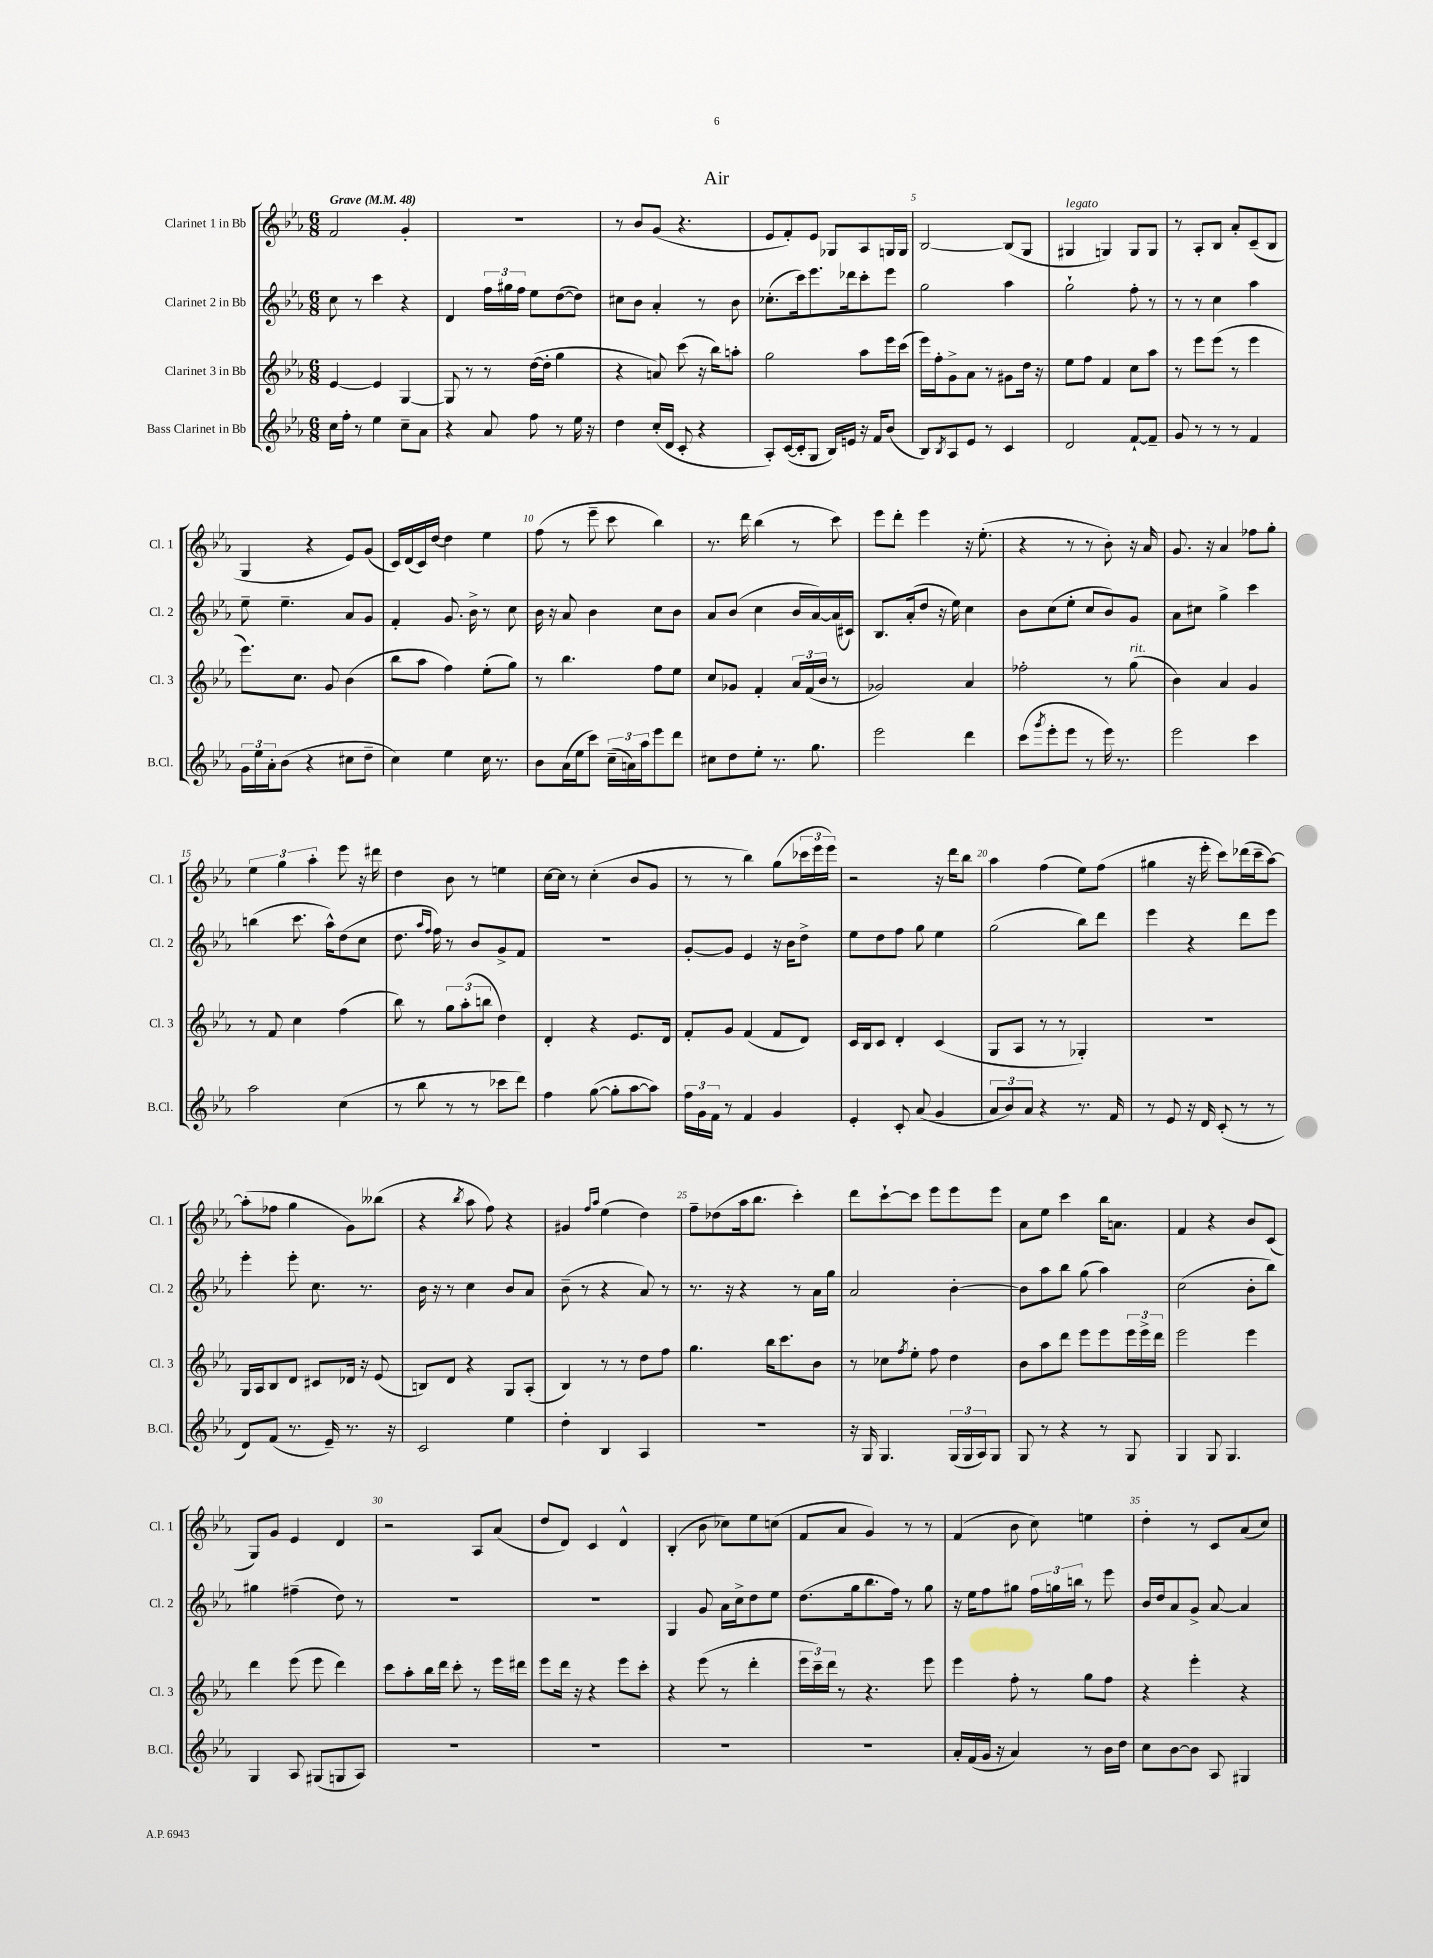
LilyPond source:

\header { title = "Air" }
<<
\new StaffGroup <<
\new Staff = "s0" \with { instrumentName = "Clarinet 1 in Bb" shortInstrumentName = "Cl. 1" } {
    \clef treble \key ees \major \numericTimeSignature \time 6/8 \tempo "Grave" 4 = 48
    f'2 g'4-. |
    R2. |
    r8 bes'8 g'8( r4. |
    ees'8 f'8-.) ees'8 ges8 aes8 g16 g16 |
    bes2~ bes8( g8 |
    gis4^\markup { \italic "legato" } g4) g8 g8 |
    r8 aes8-. bes8 aes'8-. c'8--( bes8 |
    g4 r4 ees'8) g'8( |
    c'16) d'16( c'16) d''16~ d''4 ees''4 |
    f''8( r8 ees'''8-- c'''8 bes''4) |
    r8. d'''16 bes''4( r8 c'''8) |
    ees'''8 d'''8-. ees'''4 r16 ees''8.-.( |
    r4 r8 r8 bes'8-.) r16 aes'16 |
    g'8. r16 aes'4 fes''8 g''8-. |
    \tuplet 3/2 { ees''4 g''4 aes''4-. } ees'''8 r16 dis'''16 |
    d''4 bes'8 r8 e''4 |
    c''16~ c''16 r8 c''4-.( bes'8 g'8 |
    r8 r8 bes''4) g''8( \tuplet 3/2 { ces'''16 ees'''16 ees'''16) } |
    r2 r16 d'''16 bes''8 |
    aes''4 f''4( ees''8) f''8( |
    gis''4 r16 ees'''16-. c'''8) des'''16( c'''16-- aes''8~) |
    aes''8-.( fes''8 g''4 g'8) beses''8( |
    r4 \acciaccatura { bes''8 } aes''8 f''8) r4 |
    gis'4 \grace { f''16 aes''16 } ees''4( d''4) |
    f''8-- des''8( aes''16 bes''8. c'''4-.) |
    d'''8 c'''8~-! c'''8 ees'''8 ees'''8 ees'''8 |
    aes'8 ees''8 c'''4 bes''16 a'8. |
    f'4 r4 bes'8 c'8( |
    g8) g'8 ees'4 d'4 |
    r2 aes8 aes'8( |
    d''8 d'8) c'4 d'4-^ |
    bes4-.( bes'8 ces''8) ees''8 c''8( |
    f'8 aes'8 g'4) r8 r8 |
    f'4( bes'8 c''8) e''4 |
    d''4-. r8 c'8 aes'8( c''8) \bar "|." |
}
\new Staff = "s1" \with { instrumentName = "Clarinet 2 in Bb" shortInstrumentName = "Cl. 2" } {
    \clef treble \key ees \major \numericTimeSignature \time 6/8
    c''8 r8 c'''4 r4 |
    d'4 \tuplet 3/2 { f''16 gis''16 f''16 } ees''8 d''8~( d''8) |
    cis''8 bes'8 aes'4-. r8 bes'8 |
    ces''8.-.( c'''16) ees'''8. des'''16 c'''8-. ees'''8 |
    g''2 aes''4 |
    g''2-! f''8-. r8 |
    r8 r8 c''4 aes''4 |
    ees''8-- ees''4.-- aes'8 g'8 |
    f'4-. g'8. bes'16-> r8 c''8 |
    bes'16 r16 aes'8 bes'4 c''8 bes'8 |
    aes'8 bes'8( c''4 bes'16 aes'16~) aes'16( cis'16) |
    bes8. aes'16-.( d''8 r16 ees''16) c''4 |
    bes'8 c''8( ees''8-. c''8 bes'8) g'8 |
    aes'8 cis''8 g''4-> c'''4 |
    b''4( c'''8. aes''16-^) d''8( c''8 |
    d''8. \grace { aes''16 f''16 } f''16) r8 bes'8 g'8-> f'8 |
    R2. |
    g'8~-. g'8 ees'4 r16 bes'16 d''8-> |
    ees''8 d''8 f''8 g''8 ees''4 |
    g''2( bes''8) d'''8 |
    ees'''4 r4 d'''8 ees'''8 |
    ees'''4-. ees'''8-. c''8. r8. |
    bes'16 r16 r8 c''4 bes'8 aes'8 |
    bes'8--( r8 r4 aes'8) r8 |
    r8. r16 r4 r8 aes'16 g''16 |
    aes'2 bes'4~-. |
    bes'8 aes''8 bes''8 g''8( aes''4) |
    c''2( bes'8-. bes''8) |
    gis''4 fis''4--( d''8) r8 |
    R2. |
    R2. |
    g4 g'8 aes'16 c''16-> d''8 ees''8 |
    d''8.( g''16 bes''8. f''16) r8 g''8 |
    r16 ees''16 f''8 gis''8 \tuplet 3/2 { f''16 g''16 b''16 } r8 ees'''8 |
    bes'16 d''16 aes'8 g'8-> aes'8~ aes'4 \bar "|." |
}
\new Staff = "s2" \with { instrumentName = "Clarinet 3 in Bb" shortInstrumentName = "Cl. 3" } {
    \clef treble \key ees \major \numericTimeSignature \time 6/8
    ees'4~ ees'4 g4~ |
    g8 r8 r8 d''16~( d''16-. g''4 |
    r4 a'8) c'''8( r16 bes''16) a''8-. |
    g''2 aes''8 ees'''16 c'''16( |
    ees'''16) f''16-. g'8-> aes'8 r8 gis'8 d''16 r16 |
    ees''8 f''8 f'4 c''8 aes''8 |
    r8 ees'''8 ees'''8( r8 ees'''4 |
    ees'''8.) c''8. g'8 bes'4( |
    bes''8 aes''8 f''4) ees''8-.( g''8) |
    r8 bes''4. f''8 ees''8 |
    c''8 ges'8 f'4-. \tuplet 3/2 { aes'16 f'16( bes'16 } r8 |
    ges'2) aes'4 |
    fes''2-. r8 g''8^\markup { \italic "rit." }( |
    bes'4) aes'4 g'4 |
    r8 f'8 c''4 f''4( |
    bes''8) r8 \tuplet 3/2 { g''8 aes''8-.( b''8 } d''4) |
    d'4-. r4 ees'8. d'16 |
    f'8-. g'8 f'4( f'8 d'8) |
    c'16 bes16 c'8 d'4-. c'4( |
    g8 aes8 r8 r8 ges4-.) |
    R2. |
    g16 aes16 bes8 d'8 cis'8 des'16 r16 ees'8( |
    b8) d'8 r4 g8 aes8-.( |
    bes4) r8 r8 d''8 f''8 |
    g''4. bes''16 c'''8. bes'8 |
    r8 ces''8 \acciaccatura { f''8 } ees''8-. f''8 d''4 |
    bes'8 aes''8 d'''8 ees'''8 ees'''8 \tuplet 3/2 { ees'''16 ees'''16-> d'''16 } |
    ees'''2 ees'''4 |
    d'''4 ees'''8( ees'''8 d'''4) |
    c'''8 aes''8-. bes''16 d'''16 c'''8-. r8 ees'''16 dis'''16 |
    ees'''8 d'''16 r16 r4 ees'''8 c'''8-. |
    r4 ees'''8( r8 d'''4-. |
    \tuplet 3/2 { ees'''16 c'''16--) d'''16 } r8 r4. ees'''8 |
    ees'''4 f''8-. r8 g''8 f''8 |
    r4 ees'''4-. r4 \bar "|." |
}
\new Staff = "s3" \with { instrumentName = "Bass Clarinet in Bb" shortInstrumentName = "B.Cl." } {
    \clef treble \key ees \major \numericTimeSignature \time 6/8
    c''16 f''16-. r8 ees''4 c''8-- aes'8 |
    r4 aes'8 f''8 r8 ees''16 r16 |
    d''4 c''16-.( d'16 c'8-. r4 |
    aes8-.) c'16~( c'16-. g8 bes16) e'16 r16 f'16 bes'8( |
    bes8) \acciaccatura { bes8 } aes8 ees'8 r8 c'4 |
    d'2 f'8~-! f'8-- |
    g'8 r8 r8 r8 f'4 |
    \tuplet 3/2 { g'16 ees''16 aes'16-. } bes'8( r4 cis''8 d''8-- |
    c''4) ees''4 c''16 r8. |
    bes'8 aes'16( ees''16 c'''8) \tuplet 3/2 { c''16--( a'16) aes''16 } ees'''8 d'''8 |
    cis''8 d''8 ees''8-. r8. g''8. |
    ees'''2 d'''4 |
    c'''8( \acciaccatura { g'''8 } ees'''8-. ees'''8 r8 ees'''16) r8. |
    ees'''2 c'''4 |
    aes''2 c''4( |
    r8 bes''8 r8 r8 ces'''8 d'''8) |
    f''4 g''8~( g''8-. aes''8~ aes''8) |
    \tuplet 3/2 { f''16 g'16 f'16 } r8 f'4 g'4 |
    ees'4-. c'8-. aes'8( g'4 |
    \tuplet 3/2 { aes'8 bes'8) aes'8 } r4 r8. f'16 |
    r8 ees'8 r16 d'16 c'8-.( r8 r8 |
    d'8) f'8( r8. ees'16--) r8. r16 |
    c'2 ees''4 |
    d''4-. bes4 aes4 |
    R2. |
    r16 g16 g4. \tuplet 3/2 { g16( g16 aes16) } g8 |
    g8 r8 r4 r8 g8 |
    g4 g8 g4. |
    g4 aes8 gis8( g8 aes8) |
    R2. |
    R2. |
    R2. |
    R2. |
    aes'16-. f'16( g'16 r16 aes'4) r8 bes'16 d''16 |
    c''8 bes'8~ bes'8 aes8 gis4 \bar "|." |
}
>>
>>
\layout { \context { \Score \override BarNumber.break-visibility = ##(#f #t #t) barNumberVisibility = #(every-nth-bar-number-visible 5) } }
